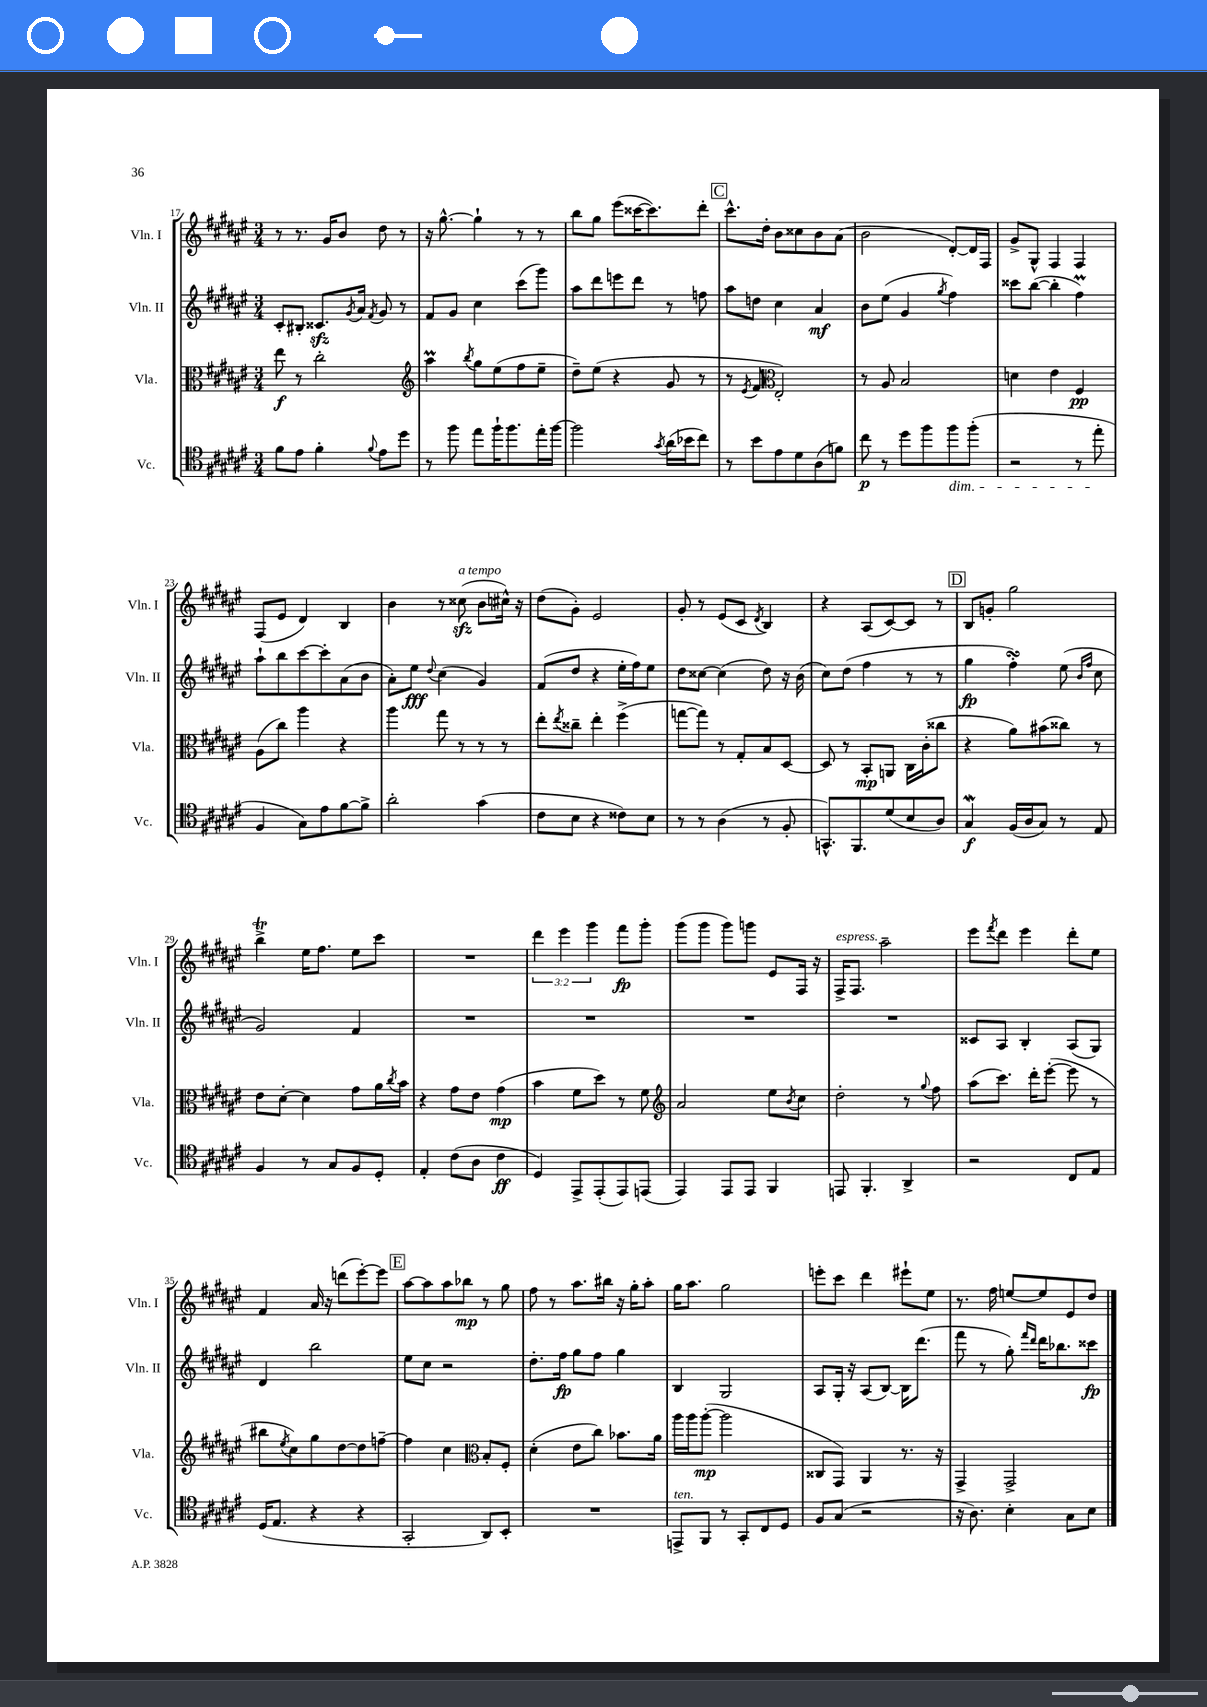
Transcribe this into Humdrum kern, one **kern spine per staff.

**kern	**dynam	**kern	**dynam	**kern	**dynam	**kern	**dynam
*part4	*part4	*part3	*part3	*part2	*part2	*part1	*part1
*staff4	*staff4	*staff3	*staff3	*staff2	*staff2	*staff1	*staff1
*I"Vc.	*	*I"Vla.	*	*I"Vln. II	*	*I"Vln. I	*
*I'Vc.	*	*I'Vla.	*	*I'Vln. II	*	*I'Vln. I	*
*clefC4	*	*clefC3	*	*clefG2	*	*clefG2	*
*k[f#c#g#d#a#e#]	*	*k[f#c#g#d#a#e#]	*	*k[f#c#g#d#a#e#]	*	*k[f#c#g#d#a#e#]	*
*M3/4	*	*M3/4	*	*M3/4	*	*M3/4	*
=17	=17	=17	=17	=17	=17	=17	=17
8f#\L	.	8ee#\	f	8c#'/L	.	8r	.
8e#\J	.	8r	.	8B#X'/J	.	8.r	.
4f#'\	.	2cc#'\	.	8.c##Xzz/L	.	.	.
.	.	.	.	.	.	16g#/KL	.
.	.	.	.	.	.	8b/J	.
.	.	.	.	8qg#/	.	.	.
.	.	.	.	16a#/Jk	.	.	.
8qqf#/	.	.	.	8qf#/	.	.	.
8e#\L	.	.	.	8g#/	.	8dd#\	.
8dd#\J	.	.	.	8r	.	8r	.
=18	=18	=18	=18	=18	=18	=18	=18
*	*	*clefG2	*	*	*	*	*
8r	.	4aa#m\	.	8f#/L	.	16r	.
.	.	.	.	.	.	[8.gg#^^\	.
8ff#\	.	.	.	8g#/J	.	.	.
.	.	8qbb/	.	.	.	.	.
8ee#\L	.	8gg#\L	.	4cc#\	.	4gg#`\]	.
16ff#`\K	.	(8ee#\	.	.	.	.	.
8.ff#\	.	.	.	.	.	.	.
.	.	8ff#\	.	(8ccc#\L	.	8r	.
16ee#'\L	.	8ee#~\J	.	8ggg#\J)	.	8r	.
[16ff#\JJ	.	.	.	.	.	.	.
=19	=19	=19	=19	=19	=19	=19	=19
2ff#\]	.	8dd#~\L)	.	8aa#\L	.	8bb\L	.
.	.	(8ee#\J	.	8ddd#\	.	8gg#\J	.
.	.	4r	.	8eeen\	.	(8eee#\L	.
.	.	.	.	8ddd#\J	.	[16ccc##X\K	.
.	.	.	.	.	.	8.ccc##\])	.
8qg#/	.	.	.	.	.	.	.
(16a#\LL	.	8g#/	.	8r	.	.	.
16b-X\J	.	.	.	.	.	.	.
8cc#\J)	.	8r	.	8ffn\	.	8ddd#'\J	.
!!LO:REH:place=s1:t=C
=20	=20	=20	=20	=20	=20	=20	=20
8r	.	8r	.	8aa#\L	.	8.ccc#^^\L	.
.	.	8qe#/	.	.	.	.	.
8b\L	.	8f#/	.	8ddn\J	.	.	.
.	.	.	.	.	.	16dd#'\Jk	.
*	*	*clefC3	*	*	*	*	*
8e#\	.	2E#'/)	.	4cc#\	.	8b\L	.
8d#\	.	.	.	.	.	8cc##X\	.
(8A#\	.	.	.	4a#/	mf	8b\	.
8fn\J)	.	.	.	.	.	(8a#\J	.
=21	=21	=21	=21	=21	=21	=21	=21
8cc#\	p	8r	.	8b\L	.	2b\	.
8r	.	8A#/	.	(8ee#\J	.	.	.
8dd#\L	.	2B/	.	4g#/	.	.	.
8ff#\	.	.	.	.	.	.	.
.	.	.	.	8qgg#/	.	.	.
!LO:TX:b:i:t=dim.	!	!	!	!	!	!	!
8ff#\	.	.	.	4ff#\)	.	[8d#'/L)	.
(8ff#'\J	.	.	.	.	.	16d#/L]	.
.	.	.	.	.	.	16F#/JJ	.
=22	=22	=22	=22	=22	=22	=22	=22
2r	.	4dn\	.	8ccc##X\L	.	8g#^/L	.
.	.	.	.	([8bb\J	.	8G#^^/J	.
.	.	4e#\	.	4bb'\]	.	4F#/	.
8r	.	4F#/	pp	4ff#M\)	.	4F#/	.
8ee#'\	.	.	.	.	.	.	.
!!LO:LB:g=z
=23	=23	=23	=23	=23	=23	=23	=23
4F#/	.	(8A#\L	.	8aa#`\L	.	(8F#/L	.
.	.	8cc#\J)	.	8bb\	.	8e#/J	.
8G#\L)	.	4aa#\	.	[8ccc#\	.	4d#/)	.
8e#\	.	.	.	8ccc#'\]	.	.	.
[8f#\	.	4r	.	(8a#\	.	4B/	.
8f#^\J]	.	.	.	8b\J	.	.	.
=24	=24	=24	=24	=24	=24	=24	=24
2a#'\	.	4aa#\	.	8a#'\L)	.	4b\	.
.	.	.	.	8ee#\J	fff	.	.
.	.	.	.	8qqdd#/	.	.	.
.	.	8gg#\	.	(4cc#\	.	8r	.
!	!	!	!	!	!	!LO:TX:a:i:t=a tempo	!
.	.	8r	.	.	.	(8cc##Xzz\	.
(4g#\	.	8r	.	4g#/)	.	8b\L	.
.	.	8r	.	.	.	16cc#X^^\Jk)	.
.	.	.	.	.	.	16r	.
=25	=25	=25	=25	=25	=25	=25	=25
8c#\L	.	8ee#'\L	.	(8f#/L	.	(8dd#\L	.
.	.	8qee#/	.	.	.	.	.
8B\J	.	8cc##X~\J	.	8dd#/J	.	8g#'\J)	.
4r	.	4ee#'\	.	4r	.	2e#/	.
8c##X\L)	.	(4ff#^\	.	16ee#'\LL	.	.	.
.	.	.	.	16ff#\J)	.	.	.
8B\J	.	.	.	8ee#\J	.	.	.
=26	=26	=26	=26	=26	=26	=26	=26
8r	.	[8ggn\L	.	8dd#\L	.	8g#'/	.
8r	.	8gg\J])	.	[8cc##X\J	.	8r	.
(4A#\	.	8r	.	(4cc##\]	.	(8e#/L	.
.	.	8G#'/L	.	.	.	8c#/J	.
.	.	.	.	.	.	8qd#/	.
8r	.	8B/	.	8dd#\)	.	4B/)	.
8F#'/	.	[8D#/J	.	16r	.	.	.
.	.	.	.	(16b\	.	.	.
=27	=27	=27	=27	=27	=27	=27	=27
8.GGn^^/L)	.	8D#/]	.	8cc#\L)	.	4r	.
.	.	8r	.	(8dd#\J	.	.	.
8.FF#/	.	.	.	.	.	.	.
.	.	8BB'/L	mp	4ff#\	.	(8A#/L	.
(8d#/	.	8AAn/J	.	.	.	[8c#/)	.
8B/	.	16C#\LL	.	8r	.	8c#/J]	.
.	.	(16c#'\J	.	.	.	.	.
8A#/J)	.	8cc##X\J	.	8r	.	8r	.
!!LO:REH:place=s1:t=D
=28	=28	=28	=28	=28	=28	=28	=28
4G#W/	f	4r	.	4gg#\	fp	8B/L	.
.	.	.	.	.	.	8gn'/J	.
(16F#/LL	.	8a#\L)	.	4ff#sSSs'\)	.	2gg#\	.
16A#/J	.	.	.	.	.	.	.
8G#/J)	.	(8b#X\	.	.	.	.	.
8r	.	8cc##X\J)	.	(8ee#\	.	.	.
.	.	.	.	16qqb/LL	.	.	.
.	.	.	.	16qqff#/JJ	.	.	.
8E#/	.	8r	.	8cc#\	.	.	.
!!LO:LB:g=z
=29	=29	=29	=29	=29	=29	=29	=29
4F#/	.	8e#\L	.	2g#/)	.	4bbT^\	.
.	.	[8d#'\J	.	.	.	.	.
8r	.	4d#\]	.	.	.	16ee#\KL	.
.	.	.	.	.	.	8.ff#\J	.
8G#/L	.	.	.	.	.	.	.
8F#/	.	8g#\L	.	4f#/	.	8ee#\L	.
8D#'/J	.	16a#\L	.	.	.	8ccc#\J	.
.	.	8qcc#/	.	.	.	.	.
.	.	16b\JJ	.	.	.	.	.
=30	=30	=30	=30	=30	=30	=30	=30
4E#'/	.	4r	.	2.r	.	2.r	.
(8c#\L	.	8g#\L	.	.	.	.	.
8A#\J	.	8e#\J	.	.	.	.	.
4c#\	ff	(4g#\	mp	.	.	.	.
=31	=31	=31	=31	=31	=31	=31	=31
4D#/)	.	4b\	.	2.r	.	6ddd#\	.
.	.	.	.	.	.	6eee#\	.
8EE#^/L	.	8f#\L	.	.	.	.	.
.	.	.	.	.	.	6ggg#\	.
(8EE#'/	.	8dd#\J)	.	.	.	.	.
8EE#/)	.	8r	.	.	.	8fff#\L	fp
(8EEn/J	.	8f#\	.	.	.	8ggg#'\J	.
=32	=32	=32	=32	=32	=32	=32	=32
*	*	*clefG2	*	*	*	*	*
4EE#/)	.	2a#/	.	2.r	.	(8ggg#\L	.
.	.	.	.	.	.	8ggg#\J	.
8EE#/L	.	.	.	.	.	8ggg#\L)	.
8EE#/J	.	.	.	.	.	8gggn\J	.
4FF#/	.	8ee#\L	.	.	.	8e#/L	.
.	.	8qb/	.	.	.	.	.
.	.	8cc#\J	.	.	.	16F#/Jk	.
.	.	.	.	.	.	16r	.
=33	=33	=33	=33	=33	=33	=33	=33
!	!	!	!	!	!	!LO:TX:a:i:t=espress.	!
8EEn/	.	2dd#'\	.	2.r	.	16F#^/KL	.
.	.	.	.	.	.	8.F#/J	.
4.FF#'/	.	.	.	.	.	.	.
.	.	.	.	.	.	2aa#~\	.
4AA#^/	.	8r	.	.	.	.	.
.	.	8qqgg#/	.	.	.	.	.
.	.	8ff#\	.	.	.	.	.
=34	=34	=34	=34	=34	=34	=34	=34
2r	.	(8aa#\L	.	8c##X/L	.	8eee#\L	.
.	.	.	.	.	.	8qfff#/	.
.	.	8.ccc#\J)	.	8A#/J	.	8ddd#\J	.
.	.	.	.	4B'/	.	4eee#\	.
.	.	16ddd#'\KL	.	.	.	.	.
.	.	([8eee#'\J	.	.	.	.	.
8C#/L	.	8eee#\]	.	(8A#/L	.	8ddd#'\L	.
8E#/J	.	8r	.	8G#/J)	.	8ee#\J	.
!!LO:LB:g=z
=35	=35	=35	=35	=35	=35	=35	=35
(16D#/KL	.	8bb#X\L	.	4d#/	.	4f#/	.
8.E#/J	.	.	.	.	.	.	.
.	.	8qee#/	.	.	.	.	.
.	.	8cc#\)	.	.	.	.	.
4r	.	8gg#\	.	2bb\	.	16a#/	.
.	.	.	.	.	.	16r	.
.	.	[8dd#\	.	.	.	(8dddn\L	.
4r	.	8dd#\]	.	.	.	[8eee#'\)	.
.	.	[8ffn~\J	.	.	.	8eee#\J]	.
!!LO:REH:place=s1:t=E
=36	=36	=36	=36	=36	=36	=36	=36
2GG#'/	.	4ff\]	.	8ee#\L	.	[8aa#\L	.
.	.	.	.	8cc#\J	.	8aa#\]	.
.	.	4cc#\	.	2r	.	8aa#\	.
.	.	.	.	.	.	8bb-X\J	mp
*	*	*clefC3	*	*	*	*	*
8AA#/L)	.	8B'/L	.	.	.	8r	.
8BB'/J	.	8F#'/J	.	.	.	8gg#\	.
=37	=37	=37	=37	=37	=37	=37	=37
2.r	.	(4d#'\	.	8.dd#'\L	.	8ff#\	.
.	.	.	.	.	.	8r	.
.	.	.	.	16ff#\Jk	fp	.	.
.	.	8e#\L	.	8gg#\L	.	8.aa#\L	.
.	.	8cc#\J)	.	8ff#\J	.	.	.
.	.	.	.	.	.	16bb#X\Jk	.
.	.	8.b-X\L	.	4gg#\	.	16r	.
.	.	.	.	.	.	16gg#'\KL	.
.	.	.	.	.	.	8aa#'\J	.
.	.	16a#\Jk	.	.	.	.	.
=38	=38	=38	=38	=38	=38	=38	=38
!LO:TX:a:i:t=ten.	!	!	!	!	!	!	!
8EEn^/L	.	16aa#\LL	.	4B/	.	16gg#\KL	.
.	.	16aa#\J	.	.	.	8.aa#\J	.
8FF#/J	.	([8aa#'\J	mp	.	.	.	.
8r	.	2aa#\]	.	2G#/	.	2gg#\	.
8GG#'/L	.	.	.	.	.	.	.
8C#/	.	.	.	.	.	.	.
8D#/J	.	.	.	.	.	.	.
=39	=39	=39	=39	=39	=39	=39	=39
8F#/L	.	8C##X/L	.	8A#/L	.	8eeen'\L	.
(8G#/J	.	8GG#/J)	.	16G#'/Jk	.	8ccc#\J	.
.	.	.	.	16r	.	.	.
2r	.	4AA#/	.	(8A#/L	.	4ddd#\	.
.	.	.	.	[8B/J)	.	.	.
.	.	8.r	.	16B\KL]	.	8eee#X`\L	.
.	.	.	.	(8.ddd#\J	.	.	.
.	.	.	.	.	.	8ee#\J	.
.	.	16r	.	.	.	.	.
=40	=40	=40	=40	=40	=40	=40	=40
16r	.	4GG#^/	.	8fff#\	.	8.r	.
8.A#\)	.	.	.	.	.	.	.
.	.	.	.	8r	.	.	.
.	.	.	.	.	.	16ff#\	.
4B'\	.	2GG#^/	.	8gg#'\)	.	[8een/L	.
.	.	.	.	16qqfff#/LL	.	.	.
.	.	.	.	16qqddd#/JJ	.	.	.
.	.	.	.	16ddd#\KL	.	8ee/]	.
.	.	.	.	8.bb-X\	.	.	.
8G#\L	.	.	.	.	.	8e#/	.
8B\J	.	.	.	8ccc##X\J	fp	8dd#/J	.
==	==	==	==	==	==	==	==
*-	*-	*-	*-	*-	*-	*-	*-
